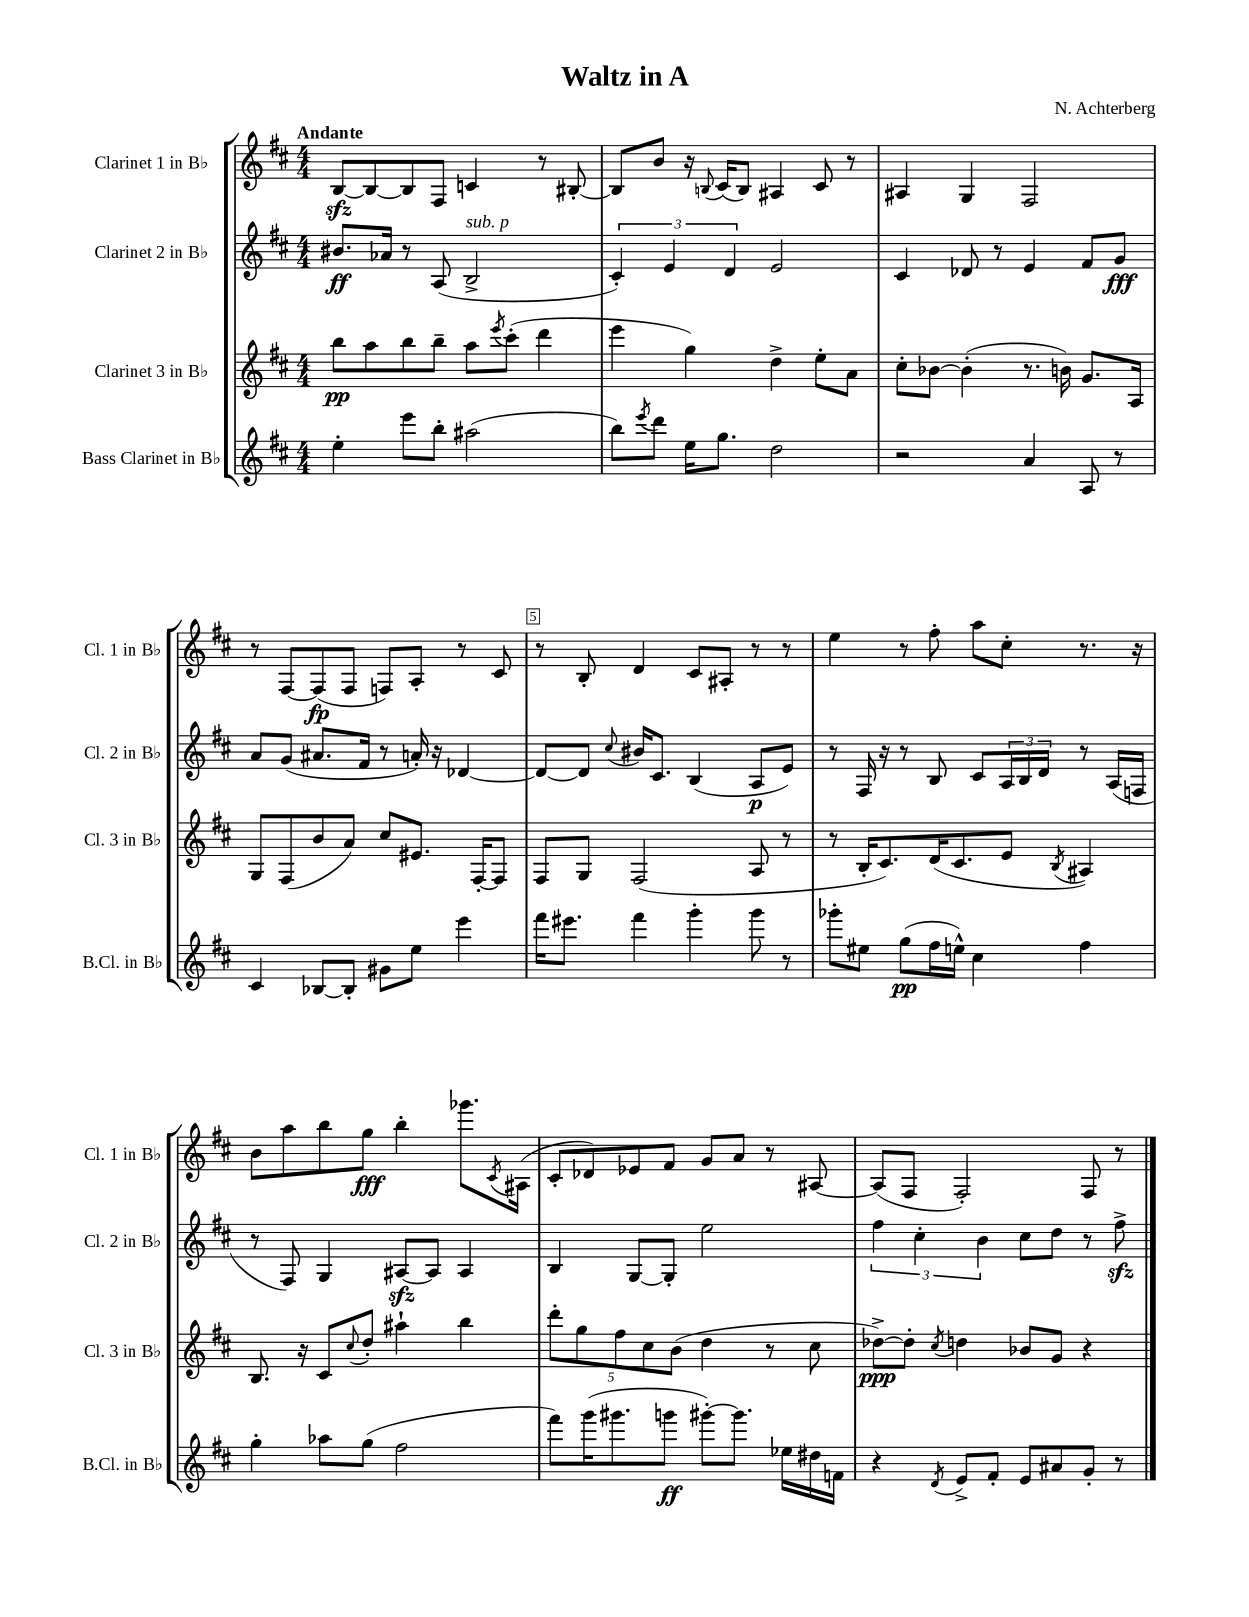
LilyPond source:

\header { title = "Waltz in A" composer = "N. Achterberg" }
<<
\new StaffGroup <<
\new Staff = "s0" \with { instrumentName = "Clarinet 1 in Bb" shortInstrumentName = "Cl. 1 in Bb" } {
    \clef treble \key d \major \numericTimeSignature \time 4/4 \tempo "Andante"
    b8~\sfz b8~ b8 fis8 c'4 r8 bis8~-. |
    bis8 b'8 r16 \appoggiatura { b8 } cis'16( b8) ais4 cis'8 r8 |
    ais4 g4 fis2 |
    r8 fis8~ fis8\fp( fis8 f8) a8-. r8 cis'8 |
    r8 b8-. d'4 cis'8 ais8-. r8 r8 |
    e''4 r8 fis''8-. a''8 cis''8-. r8. r16 |
    b'8 a''8 b''8 g''8\fff b''4-. ges'''8. \acciaccatura { cis'8 } ais16( |
    cis'8-. des'8) ees'8 fis'8 g'8 a'8 r8 ais8~ |
    ais8( fis8 fis2-.) fis8 r8 \bar "|." |
}
\new Staff = "s1" \with { instrumentName = "Clarinet 2 in Bb" shortInstrumentName = "Cl. 2 in Bb" } {
    \clef treble \key d \major \numericTimeSignature \time 4/4
    bis'8.\ff aes'16 r8 a8( b2->^\markup { \italic "sub. p" } |
    \tuplet 3/2 { cis'4-.) e'4 d'4 } e'2 |
    cis'4 des'8 r8 e'4 fis'8 g'8\fff |
    a'8 g'8( ais'8. fis'16 r8 a'16-.) r16 des'4~ |
    des'8~ des'8 \appoggiatura { cis''8 } bis'16 cis'8. b4( a8\p e'8) |
    r8 fis16 r16 r8 b8 cis'8 \tuplet 3/2 { a16 b16 d'16 } r8 a16( f16 |
    r8 fis8) g4 ais8~\sfz ais8 ais4 |
    b4 g8~ g8-. e''2 |
    \tuplet 3/2 { fis''4 cis''4-. b'4 } cis''8 d''8 r8 fis''8->\sfz \bar "|." |
}
\new Staff = "s2" \with { instrumentName = "Clarinet 3 in Bb" shortInstrumentName = "Cl. 3 in Bb" } {
    \clef treble \key d \major \numericTimeSignature \time 4/4
    b''8\pp a''8 b''8 b''8-- a''8 \acciaccatura { e'''8 } cis'''8-.( d'''4 |
    e'''4 g''4) d''4-> e''8-. a'8 |
    cis''8-. bes'8~ bes'4-.( r8. b'16) g'8. a16 |
    g8 fis8( b'8 a'8) cis''8 eis'8. fis16~-. fis8 |
    fis8 g8 fis2( a8 r8 |
    r8 b16-. cis'8.) d'16( cis'8. e'8 \acciaccatura { b8 } ais4) |
    b8. r16 cis'8 \appoggiatura { cis''8 } d''8-. ais''4-! b''4 |
    \tuplet 5/4 { d'''8-. g''8 fis''8 cis''8 b'8( } d''4 r8 cis''8 |
    des''8~->\ppp) des''8-. \acciaccatura { cis''8 } d''4 bes'8 g'8 r4 \bar "|." |
}
\new Staff = "s3" \with { instrumentName = "Bass Clarinet in Bb" shortInstrumentName = "B.Cl. in Bb" } {
    \clef treble \key d \major \numericTimeSignature \time 4/4
    e''4-. e'''8 b''8-. ais''2( |
    b''8) \acciaccatura { e'''8 } d'''8 e''16 g''8. d''2 |
    r2 a'4 a8 r8 |
    cis'4 bes8~ bes8-. gis'8 e''8 e'''4 |
    fis'''16 eis'''8. fis'''4 g'''4-. g'''8 r8 |
    ges'''8-. eis''8 g''8\pp( fis''16 e''16-^) cis''4 fis''4 |
    g''4-. aes''8 g''8( fis''2 |
    fis'''8) g'''16( gis'''8. g'''8\ff gis'''8~-.) gis'''8. ees''16 dis''16 f'16 |
    r4 \acciaccatura { d'8 } e'8-> fis'8-. e'8 ais'8 g'8-. r8 \bar "|." |
}
>>
>>
\layout { \context { \Score \override BarNumber.break-visibility = ##(#f #t #t) barNumberVisibility = #(every-nth-bar-number-visible 5) \override BarNumber.stencil = #(make-stencil-boxer 0.1 0.3 ly:text-interface::print) } }
